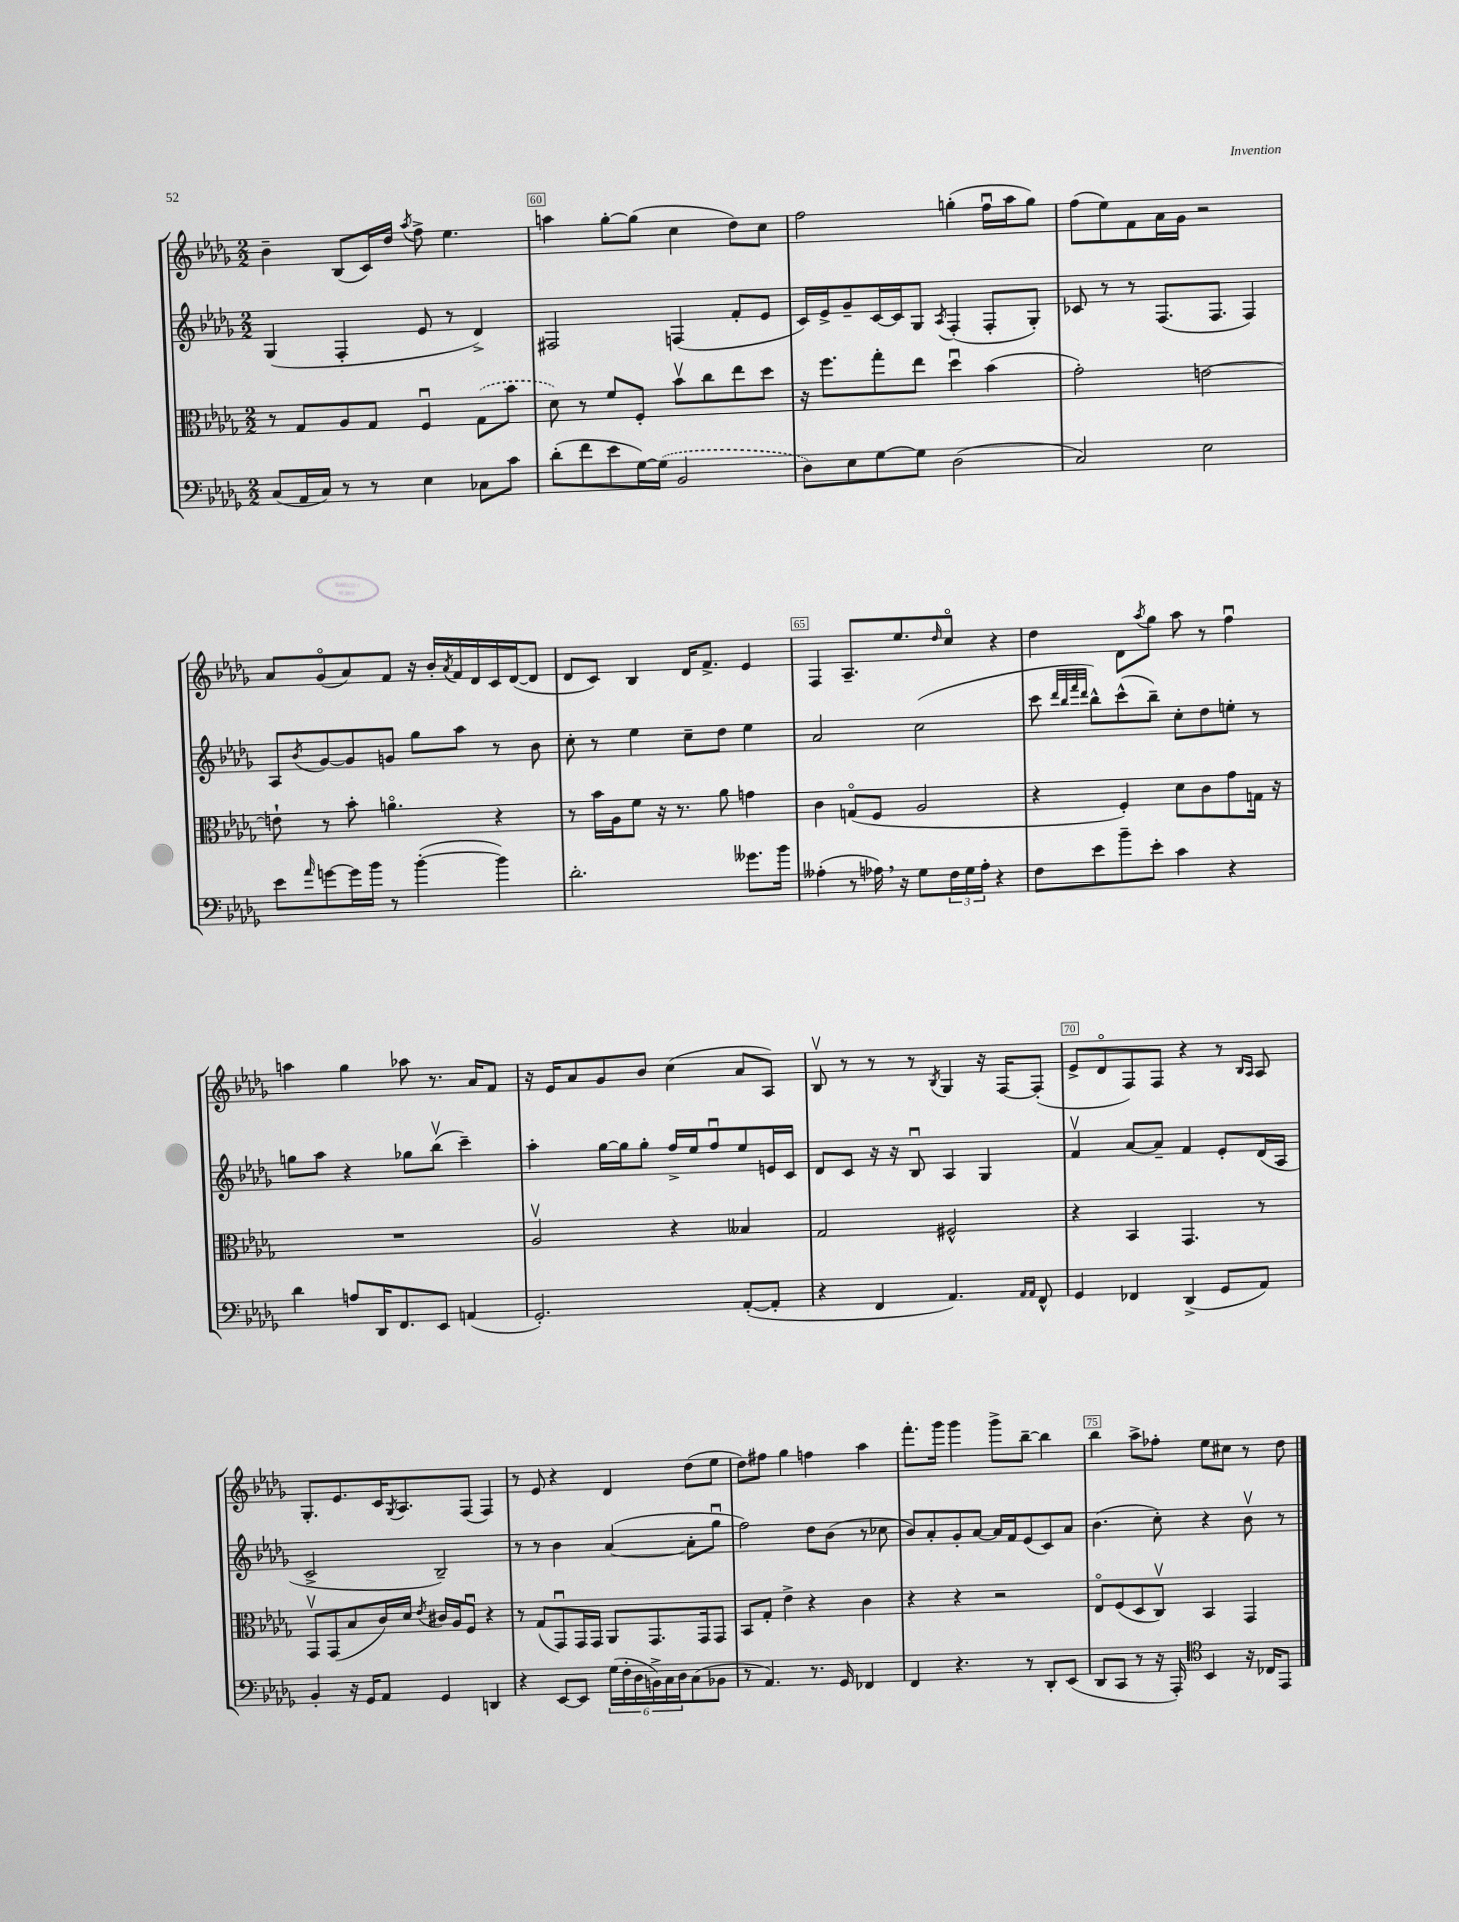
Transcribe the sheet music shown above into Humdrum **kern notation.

**kern	**kern	**kern	**kern
*staff4	*staff3	*staff2	*staff1
*clefF4	*clefC3	*clefG2	*clefG2
*k[b-e-a-d-g-]	*k[b-e-a-d-g-]	*k[b-e-a-d-g-]	*k[b-e-a-d-g-]
*M2/2	*M2/2	*M2/2	*M2/2
(8C/L	8r	(4G-/	4b-~\
16AA-/L	8G-/L	.	.
16C/JJ)	.	.	.
8r	8A-/	4F'/	(8B-/L
8r	8G-/J	.	16c/L)
.	.	.	16dd-/JJ
.	.	.	8qaa-/
4E-\	4Fu/	8e-/	8ff^\
.	.	8r	4.ee-\
8C-\L	(8G-\L	4d-^/)	.
8c\J	8b-\J	.	.
=	=	=	=
(8d-'\L	8d-\)	2F#/	4aa\
8f\	8r	.	.
8e-\	8f/L	.	[8gg-'\L
[16G-\L)	8F'/J	.	(8gg-\]J
(16G-\]JJ	.	.	.
2BB-/	8b-v\L	(4F/	4cc\
.	8cc\	.	.
.	8ee-\	8f'/L	8dd-\L)
.	8dd-\J	8e-/J	8cc\J
=	=	=	=
8D-\L)	16r	16c/LL)	2ff\
.	8.ff\L	16e-^/J	.
8E-\	.	8g-~/	.
[8G-\	8gg-'\	[16c/L	.
.	.	16c/]J	.
8G-\]J	8ee-\J	8G-/J	.
.	.	8qA-/	.
(2D-\	4dd-u\	(4F'/	(4gg'\
.	(4b-\	8F'/L	16ffu\LL
.	.	.	16aa-\J
.	.	8G-'/J)	8gg\J)
=	=	=	=
2C/)	2g-'\)	8c-/	(8ff\L
.	.	8r	8ee-\)
.	.	8r	8f\
.	.	(8.F/L	16a-\L
.	.	.	16g-\JJ
2E-\	[2e\	.	2r
.	.	8.F/J	.
.	.	4F/)	.
=	=	=	=
8e-\L	8e`\]	8A-/L	8a-/L
16qqa-/	.	8qb-/	.
[8g\	8r	[8g-/	(8g-o/
16g\]L	8b-'\	8g-/]	8a-/)
16b-\JJ	.	.	.
8r	4.ao\	8g/J	8f/J
([4b-'\	.	8gg-\L	16r
.	.	.	16b-'/LL
.	.	.	8qa-/
.	.	8aa-\J	16f/
.	.	.	16d-/
4b-\])	4r	8r	16c/
.	.	.	([16d-/J
.	.	8b-\	8d-/]J
=	=	=	=
2.d-'\	8r	8cc'\	8d-/L
.	16b-\LL	8r	8c/J)
.	16A-\J	.	.
.	8f\J	4ee-\	4B-/
.	16r	.	.
.	8.r	.	.
.	.	8cc~\L	16d-/LK
.	.	.	8.f^/J
.	8a-\	8dd-\J	.
8.g--\L	4g\	4ee-\	4e-/
16b-\Jk	.	.	.
=	=	=	=
(4A--'\	4c\	2a-/	4F/
8r	(8Go/L	.	8.A-~/L
16A-\)	8F/J	.	.
16r	.	.	8.ee-/
8G-\L	2A-/	(2cc\	.
.	.	.	16qqdd-/
24F\L	.	.	8cco/J
24G-\	.	.	.
24A-'\JJ	.	.	.
4r	.	.	4r
=	=	=	=
8F\L	4r	8ccc\	4dd-\
.	.	32qqddd-/LLL	.
.	.	32qqbb-/	.
.	.	32qqfff/	.
.	.	32qqddd-/JJJ	.
8e-\	.	8bb-^^\L)	.
8b-~\	4F'/)	(8ccc^^\	8d-\L
.	.	.	8qaa-/
8e-'\J	.	8bb-~\J)	8gg-\J
4c\	8d-\L	8cc'\L	8aa-\
.	8c\	8dd-\	8r
4r	8g-\	8ee'\J	4ffu\
.	16G\Jk	8r	.
.	16r	.	.
=	=	=	=
4d-\	1r	8gg\L	4aa\
.	.	8aa-\J	.
8A/L	.	4r	4gg-\
16DD-/K	.	.	.
8.FF/	.	.	.
.	.	8gg-\L	8aa-\
8EE-/J	.	(8bb-v\J	8.r
(4AA/	.	4ccc~\)	.
.	.	.	16a-/LK
.	.	.	8f/J
=	=	=	=
2.GG-'/)	2A-v/	4aa-'\	16r
.	.	.	16e-/LK
.	.	.	8a-/
.	.	[16gg-\LL	8g-/
.	.	16gg-\]J	.
.	.	8gg-'\J	8b-/J
.	4r	16ff^/LL	(4cc\
.	.	16ee-/J	.
.	.	8ffu/	.
([8AA-'/L	4B--/	8ee-/	8a-/L
8AA-'/]J	.	16e/L	8A-/J)
.	.	16c/JJ	.
=	=	=	=
4r	2G-/	8d-/L	8B-v/
.	.	8c/J	8r
4FF/	.	16r	8r
.	.	16r	.
.	.	8B-u/	8r
.	.	.	8qB-/
4.AA-/)	2F#^^/	4A-/	4G-/
.	.	4G-/	16r
.	.	.	[16F/LK
16qqAA-/LL	.	.	.
16qqAA-/JJ	.	.	.
8FF^^/	.	.	(8F'/]J
=	=	=	=
4GG-/	4r	4fv/	8e-^/L
.	.	.	8d-o/
4FF-/	4BB-/	[8a-/L	8F/)
.	.	8a-~/]J	8F/J
(4DD-^/	4.GG-/	4f/	4r
8GG-/L	.	8e-'/L	8r
.	.	.	16qqB-/LL
.	.	.	16qqA-/JJ
8AA-/J)	8r	(16d-/L	8A-/
.	.	16A-/JJ	.
=	=	=	=
4BB-'/	8GG-v/L	2c^/	8.G-'/L
.	(8GG-/	.	.
.	.	.	8.e-/
16r	8B-/	.	.
16GG-/LK	.	.	.
8AA-/J	16c/L)	.	16c/K
.	.	.	8qG-/
.	16d-/JJ	.	8.A-/
.	8qe-/	.	.
4GG-/	16c#/LL	2B-~/)	.
.	16A-/J	.	.
.	8Fu/J	.	(8F/J
4DD/	4r	.	4F/)
=	=	=	=
4r	8r	8r	8r
.	(8G-/L	8r	8e-/
[8EE-/L	8GG-u/)	4b-\	4r
8EE-/]J	16GG-/L	.	.
.	16GG-/JJ	.	.
(24G-\LL	8AA-/L	([4a-/	4d-/
24F'\	.	.	.
24D-\	.	.	.
24BB^\)	8.GG-/	.	.
24C\	.	.	.
24D-\J	.	.	.
(8C\	.	8a-'\]L	(8dd-\L
.	16GG-/k	.	.
8BB-\J	8GG-/J	8gg-u\J	8ee-\J
=	=	=	=
8r	8BB-/L	2ff\)	8dd-\L)
4.AA-/)	8G-'/J	.	8ff#\J
.	4e-^\	.	4gg-\
8.r	4r	8dd-\L	4ff\
.	.	(8b-\J	.
16GG-/	.	.	.
4FF-/	4c\	8r	4aa-\
.	.	8cc-\	.
=	=	=	=
4FF/	4r	8b-/L)	8.fff'\L
.	.	8a-'/	.
.	.	.	16ggg-\Jk
4.r	4r	8g-'/	4ggg-\
.	.	[8a-/J	.
.	2r	16a-/]LL	8ggg-^\L
.	.	16f/J	.
8r	.	(8e-/	[8bb-~\J
8DD-'/L	.	8c/)	4bb-\]
(8EE-/J	.	8a-/J	.
=	=	=	=
8DD-/L	8E-o/L	(4.b-\	4bb-\
8CC/J	(8F/	.	.
8r	8D-/	.	8aa-^\L
16r	8Cv/J)	8cc'\)	8ff-'\J
16AAA-'/)	.	.	.
*clefC4	*	*	*
4BB-/	4BB-/	4r	8ee-\L
.	.	.	8cc#\J
16r	4GG-/	8b-v\	8r
16C-/LK	.	.	.
8EE-/J	.	8r	8dd-\
==	==	==	==
*-	*-	*-	*-
